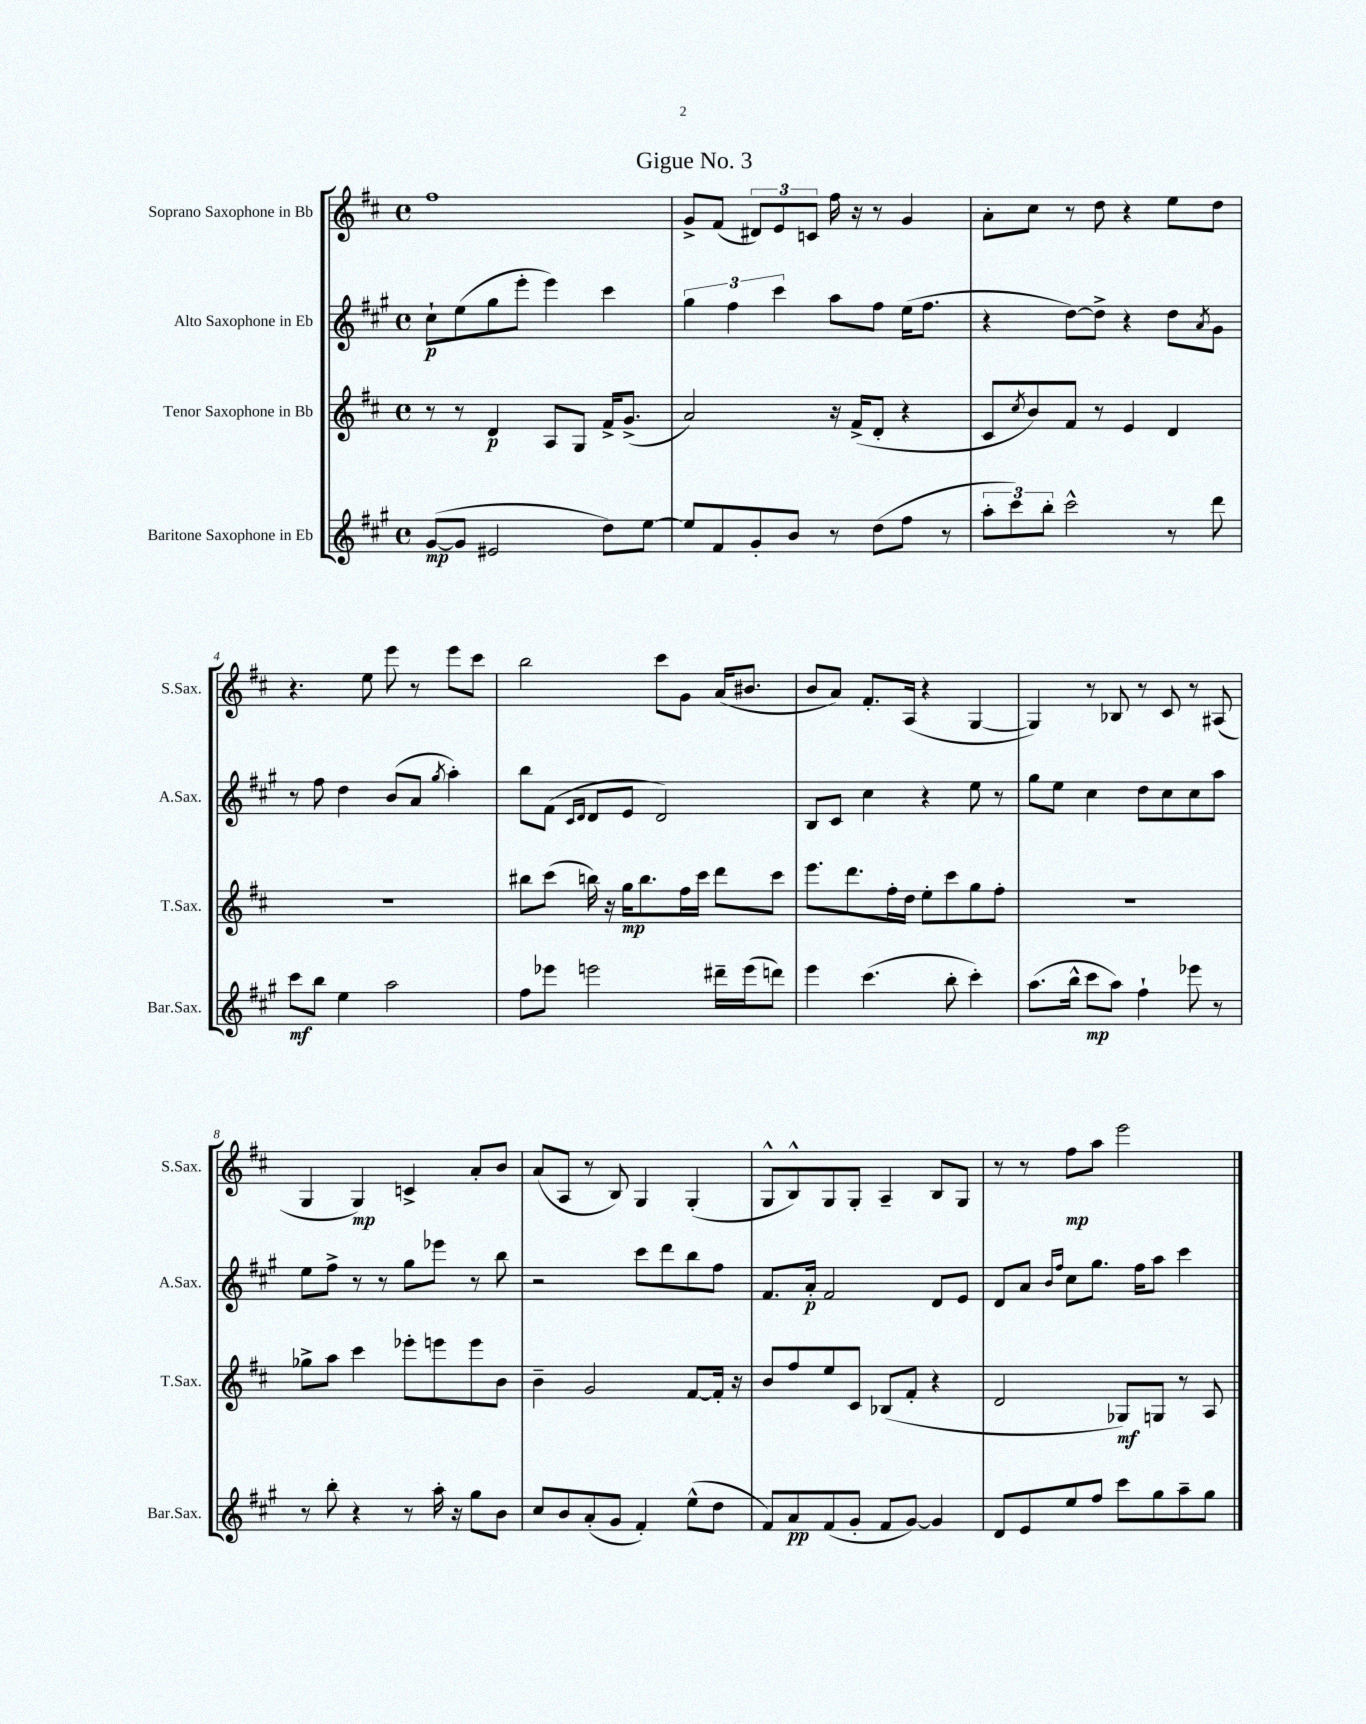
\header { title = "Gigue No. 3" }
<<
\new StaffGroup <<
\new Staff = "s0" \with { instrumentName = "Soprano Saxophone in Bb" shortInstrumentName = "S.Sax." } {
    \clef treble \key d \major \defaultTimeSignature \time 4/4
    fis''1 |
    g'8-> fis'8( \tuplet 3/2 { dis'8) e'8 c'8 } fis''16 r16 r8 g'4 |
    a'8-. cis''8 r8 d''8 r4 e''8 d''8 |
    r4. e''8 e'''8 r8 e'''8 cis'''8 |
    b''2 cis'''8 g'8 a'16( bis'8. |
    b'8 a'8) fis'8.-. a16( r4 g4~ |
    g4) r8 bes8 r8 cis'8 r8 ais8( |
    g4 g4\mp) c'4-> a'8-. b'8 |
    a'8( a8 r8 b8) g4 g4-.( |
    g8-^ b8-^) g8 g8-. a4-- b8 g8 |
    r8 r8 fis''8\mp a''8 e'''2 \bar "|." |
}
\new Staff = "s1" \with { instrumentName = "Alto Saxophone in Eb" shortInstrumentName = "A.Sax." } {
    \clef treble \key a \major \defaultTimeSignature \time 4/4
    cis''8-!\p e''8( gis''8 e'''8-. e'''4) cis'''4 |
    \tuplet 3/2 { gis''4 fis''4 cis'''4 } a''8 fis''8 e''16( fis''8. |
    r4 d''8~) d''8-> r4 d''8 \acciaccatura { a'8 } gis'8 |
    r8 fis''8 d''4 b'8( a'8 \acciaccatura { gis''8 } a''4-.) |
    b''8 fis'8( \grace { cis'16 d'16 } d'8 e'8 d'2) |
    b8 cis'8 cis''4 r4 e''8 r8 |
    gis''8 e''8 cis''4 d''8 cis''8 cis''8 a''8 |
    e''8 fis''8-> r8 r8 gis''8 ees'''8 r8 b''8 |
    r2 cis'''8 d'''8 b''8 fis''8 |
    fis'8. a'16-.\p fis'2 d'8 e'8 |
    d'8 a'8 \grace { b'16 fis''16 } cis''8 gis''8. fis''16 a''8 cis'''4 \bar "|." |
}
\new Staff = "s2" \with { instrumentName = "Tenor Saxophone in Bb" shortInstrumentName = "T.Sax." } {
    \clef treble \key d \major \defaultTimeSignature \time 4/4
    r8 r8 d'4\p a8 g8 fis'16-> g'8.->( |
    a'2) r16 fis'16->( d'8-. r4 |
    cis'8 \acciaccatura { cis''8 } b'8) fis'8 r8 e'4 d'4 |
    R1 |
    bis''8 cis'''8( b''16) r16 g''16\mp b''8. fis''16 cis'''16 d'''8 cis'''8 |
    e'''8. d'''8. fis''16-. d''16 e''8-. cis'''8 g''8 fis''8-. |
    R1 |
    ges''8-> a''8 cis'''4 ees'''8-. e'''8 e'''8 b'8 |
    b'4-- g'2 fis'8~ fis'16-. r16 |
    b'8 fis''8 e''8 cis'8 bes8( fis'8-. r4 |
    d'2 ges8\mf) g8 r8 a8 \bar "|." |
}
\new Staff = "s3" \with { instrumentName = "Baritone Saxophone in Eb" shortInstrumentName = "Bar.Sax." } {
    \clef treble \key a \major \defaultTimeSignature \time 4/4
    gis'8~\mp( gis'8 eis'2 d''8) e''8~ |
    e''8 fis'8 gis'8-. b'8 r8 d''8( fis''8 r8 |
    \tuplet 3/2 { a''8-. cis'''8) b''8-. } cis'''2-^ r8 d'''8 |
    cis'''8\mf b''8 e''4 a''2 |
    fis''8 ees'''8 e'''2 dis'''16-- e'''16( d'''8) |
    e'''4 cis'''4.( b''8-. cis'''4-.) |
    a''8.( b''16-^ cis'''8\mp a''8) fis''4-! ees'''8 r8 |
    r8 b''8-. r4 r8 a''16-. r16 gis''8 b'8 |
    cis''8 b'8 a'8-.( gis'8 fis'4-.) e''8-^( d''8 |
    fis'8) a'8\pp fis'8( gis'8-. fis'8 gis'8~) gis'4 |
    d'8 e'8 e''8 fis''8 cis'''8 gis''8 a''8-- gis''8 \bar "|." |
}
>>
>>
